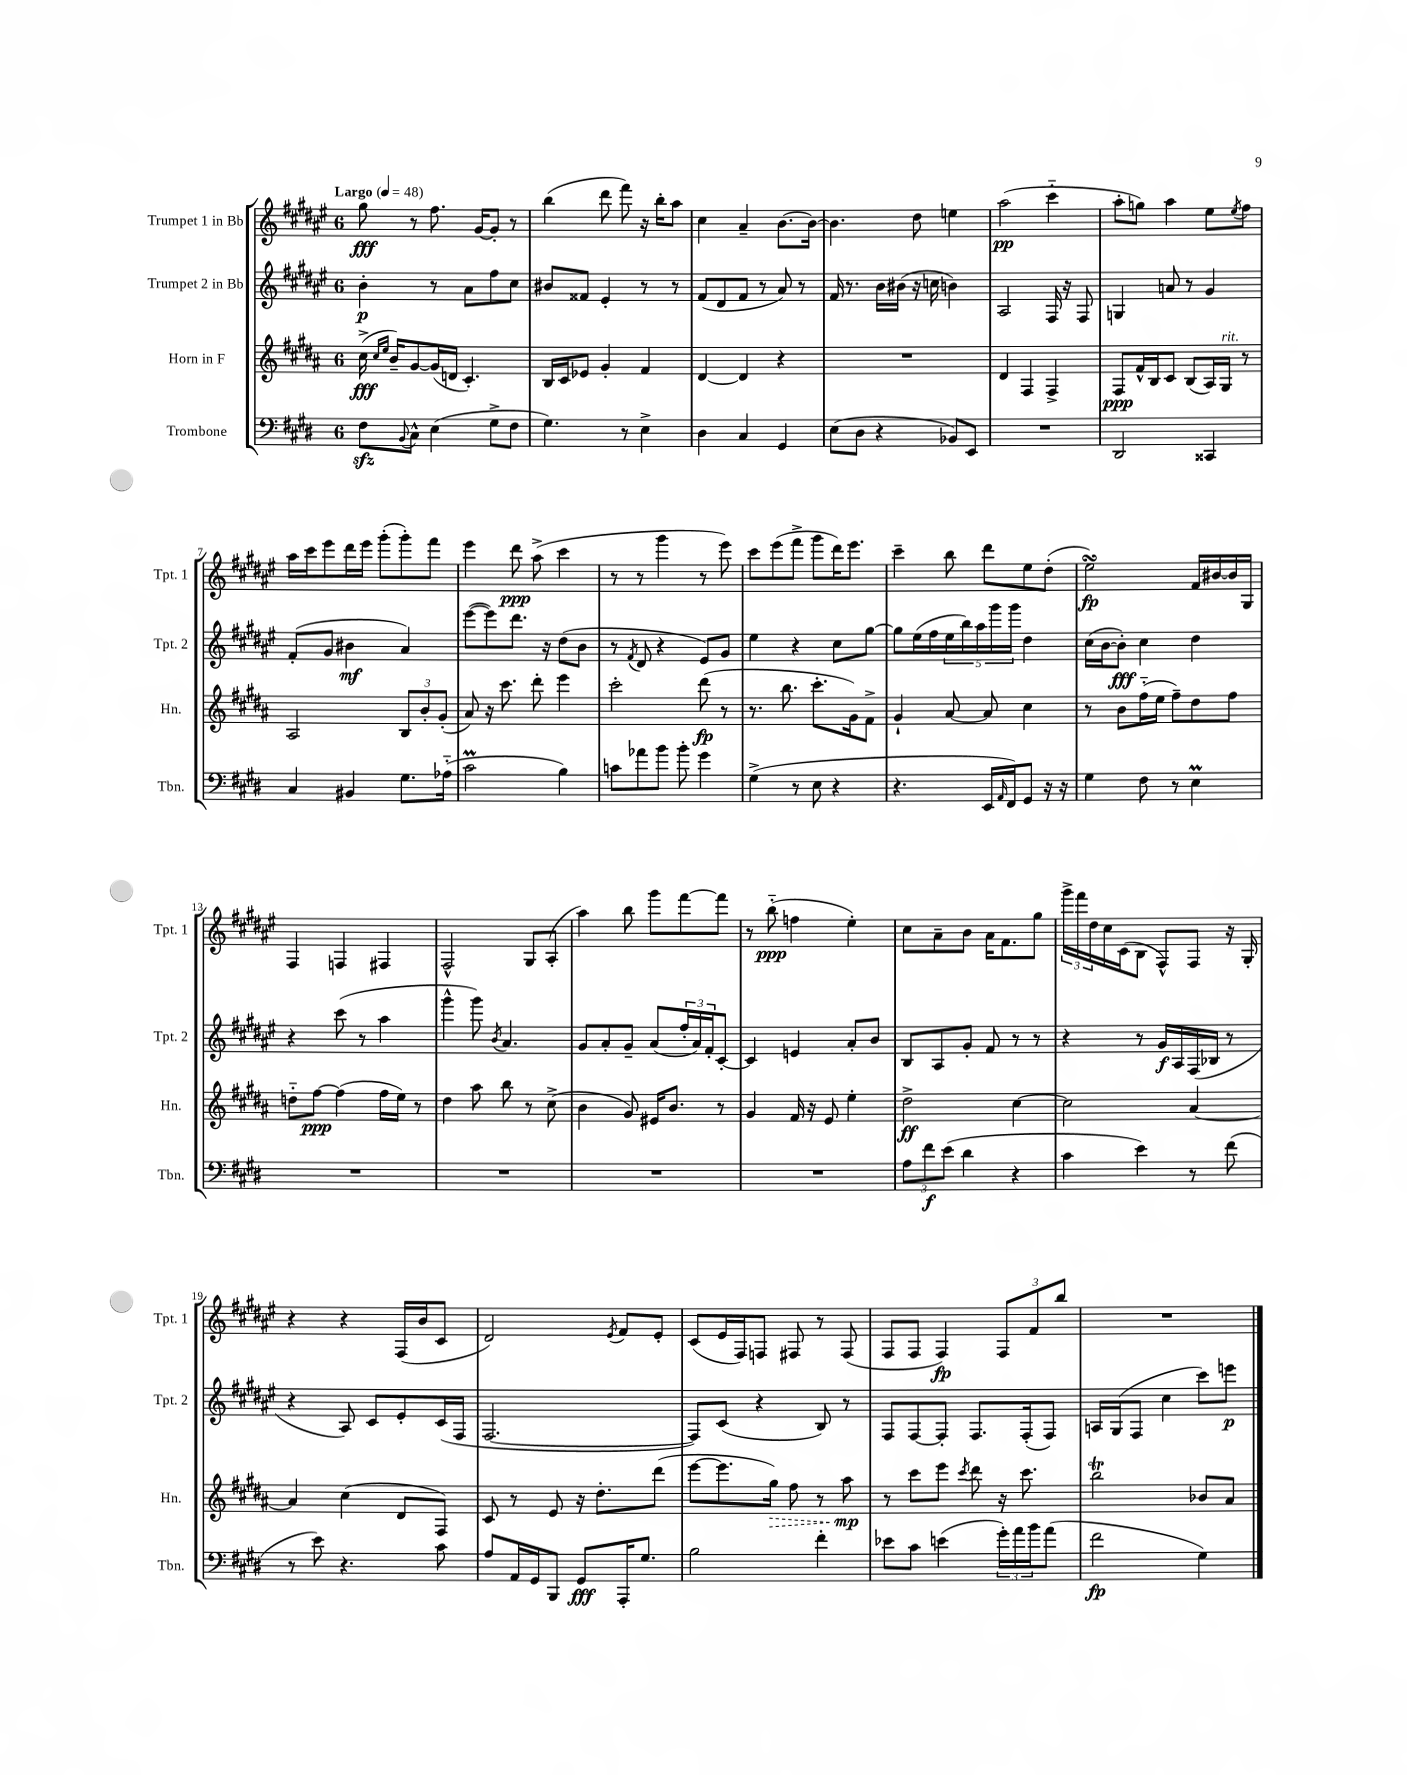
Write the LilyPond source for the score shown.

<<
\new StaffGroup <<
\new Staff = "s0" \with { instrumentName = "Trumpet 1 in Bb" shortInstrumentName = "Tpt. 1" } {
    \clef treble \key fis \major \once \override Staff.TimeSignature.style = #'single-digit \time 6/8 \tempo "Largo" 4 = 48
    gis''8\fff r8 fis''8. gis'16~ gis'8-. r8 |
    b''4( dis'''8 fis'''8) r16 b''16-. ais''8 |
    cis''4 ais'4-- b'8.~ b'16~ |
    b'4. dis''8 e''4 |
    ais''2\pp( cis'''4-_ |
    ais''8-. g''8) ais''4 eis''8 \acciaccatura { eis''8 } fis''8 |
    ais''16 cis'''16 eis'''8 dis'''16 eis'''16 gis'''8-.( gis'''8-.) fis'''8 |
    eis'''4 dis'''8\ppp ais''8->( cis'''4 |
    r8 r8 gis'''4 r8 eis'''8) |
    cis'''8 eis'''8( fis'''8-> gis'''8 dis'''16) eis'''8. |
    cis'''4-- b''8 dis'''8 eis''8 dis''8-.( |
    eis''2\turn\fp) fis'16 bis'16~ bis'16 gis16 |
    fis4 f4 fis4 |
    fis2-^ gis8 ais8-.( |
    ais''4) b''8 gis'''8 fis'''8~ fis'''8 |
    r8 b''8-_\ppp( f''4 eis''4-.) |
    cis''8 ais'8-- b'8 ais'16 fis'8. gis''8 |
    \tuplet 3/2 { gis'''16-> fis'''16 dis''16 } cis''16 cis'16( b8 fis8-^) fis8 r16 gis16-. |
    r4 r4 fis16( b'16 cis'8 |
    dis'2) \acciaccatura { eis'8 } fis'8 eis'8-. |
    cis'8( eis'16 fis16) f8 fis8 r8 fis8( |
    fis8 fis8 fis4\fp) \tuplet 3/2 { fis8 fis'8 b''8 } |
    R2. \bar "|." |
}
\new Staff = "s1" \with { instrumentName = "Trumpet 2 in Bb" shortInstrumentName = "Tpt. 2" } {
    \clef treble \key fis \major \once \override Staff.TimeSignature.style = #'single-digit \time 6/8
    b'4-.\p r8 ais'8 fis''8 cis''8 |
    bis'8 fisis'8 eis'4-. r8 r8 |
    fis'8( dis'8 fis'8 r8 ais'8) r8 |
    fis'16 r8. b'16 bis'16( r16 c''16 b'4) |
    ais2 fis16 r16 fis8 |
    g4 a'8 r8 gis'4 |
    fis'8-.( gis'8 bis'4\mf ais'4) |
    eis'''8~( eis'''8) dis'''8. r16 dis''8( b'8 |
    r8 \acciaccatura { fis'8 } dis'8 r4 eis'8) gis'8 |
    eis''4 r4 cis''8 gis''8~ |
    gis''8 eis''16( fis''16 \tuplet 5/4 { eis''16 b''16) ais''16 gis'''16 gis'''16 } dis''4 |
    cis''16( b'16~ b'8-.\fff) cis''4 dis''4 |
    r4 cis'''8( r8 ais''4 |
    gis'''4-^ gis'''8) \acciaccatura { b'8 } ais'4. |
    gis'8 ais'8-. gis'8-- ais'8( \tuplet 3/2 { fis''16-. ais'16) fis'16-. } cis'8~-. |
    cis'4 e'4 ais'8-. b'8 |
    b8 ais8 gis'8-. fis'8 r8 r8 |
    r4 r8 gis'16\f ais16 fis16( bes16 r8 |
    r4 ais8) cis'8 eis'8-. cis'16( fis16 |
    fis2.~ |
    fis8) cis'8( r4 b8) r8 |
    fis8 fis8~ fis8-. fis8. fis16-.( fis8) |
    a16 gis16( fis8 cis''4 cis'''8) e'''8\p \bar "|." |
}
\new Staff = "s2" \with { instrumentName = "Horn in F" shortInstrumentName = "Hn." } {
    \clef treble \key b \major \once \override Staff.TimeSignature.style = #'single-digit \time 6/8
    cis''16->\fff( \grace { cis''16 e''16 } b'16--) gis'8~ gis'16( d'16 cis'4.-.) |
    b16 cis'16 ees'8 gis'4-. fis'4 |
    dis'4~ dis'4 r4 |
    R2. |
    dis'4 fis4 fis4-> |
    fis8\ppp fis'16-^ b16 cis'8 b8( ais16) gis16^\markup { \italic "rit." } r8 |
    ais2 \tuplet 3/2 { b8 b'8-. gis'8-.( } |
    ais'8) r16 cis'''8. dis'''8-. e'''4 |
    cis'''2-. dis'''8\fp( r8 |
    r8. b''8. cis'''8.-. gis'16) fis'8-> |
    gis'4-! ais'8~ ais'8 cis''4 |
    r8 b'8 fis''16-_( e''16 fis''8--) dis''8 fis''8 |
    d''8-_ fis''8~\ppp fis''4( fis''16 e''16) r8 |
    dis''4 ais''8 b''8 r8 cis''8->( |
    b'4 gis'8) eis'16 b'8. r8 |
    gis'4 fis'16 r16 e'8 e''4-. |
    dis''2->\ff cis''4~ |
    cis''2 ais'4~ |
    ais'4 cis''4( dis'8 fis8) |
    cis'8 r8 e'8 r16 dis''8.-. dis'''8( |
    e'''8~ e'''8. \once \override Hairpin.style = #'dashed-line gis''16\>) fis''8 r8 ais''8\mp\! |
    r8 cis'''8 e'''8 \acciaccatura { cis'''8 } dis'''8 r16 cis'''8. |
    b''2\trill bes'8 ais'8 \bar "|." |
}
\new Staff = "s3" \with { instrumentName = "Trombone" shortInstrumentName = "Tbn." } {
    \clef bass \key e \major \once \override Staff.TimeSignature.style = #'single-digit \time 6/8
    fis8\sfz \appoggiatura { b,8 } cis8-^ e4( gis8-> fis8 |
    gis4.) r8 e4-> |
    dis4 cis4 gis,4 |
    e8( dis8 r4 bes,8) e,8 |
    R2. |
    dis,2 cisis,4 |
    cis4 bis,4 gis8. aes16-_( |
    cis'2\prall b4) |
    c'8 aes'8 b'8 b'8-. gis'4 |
    gis4->( r8 e8 r4 |
    r4. e,16 \grace { a,16 } fis,16) gis,8 r16 r16 |
    gis4 fis8 r8 e4\prall |
    R2. |
    R2. |
    R2. |
    R2. |
    \tuplet 3/2 { a8 fis'8\f e'8( } dis'4 r4 |
    cis'4 e'4) r8 fis'8( |
    r8 e'8) r4. cis'8 |
    a8 a,16 gis,16 b,,8 gis,8\fff a,,16-. gis8. |
    b2 fis'4-. |
    ees'8 cis'8 e'4( \tuplet 3/2 { gis'16-.) a'16 b'16 } a'8( |
    fis'2\fp gis4) \bar "|." |
}
>>
>>
